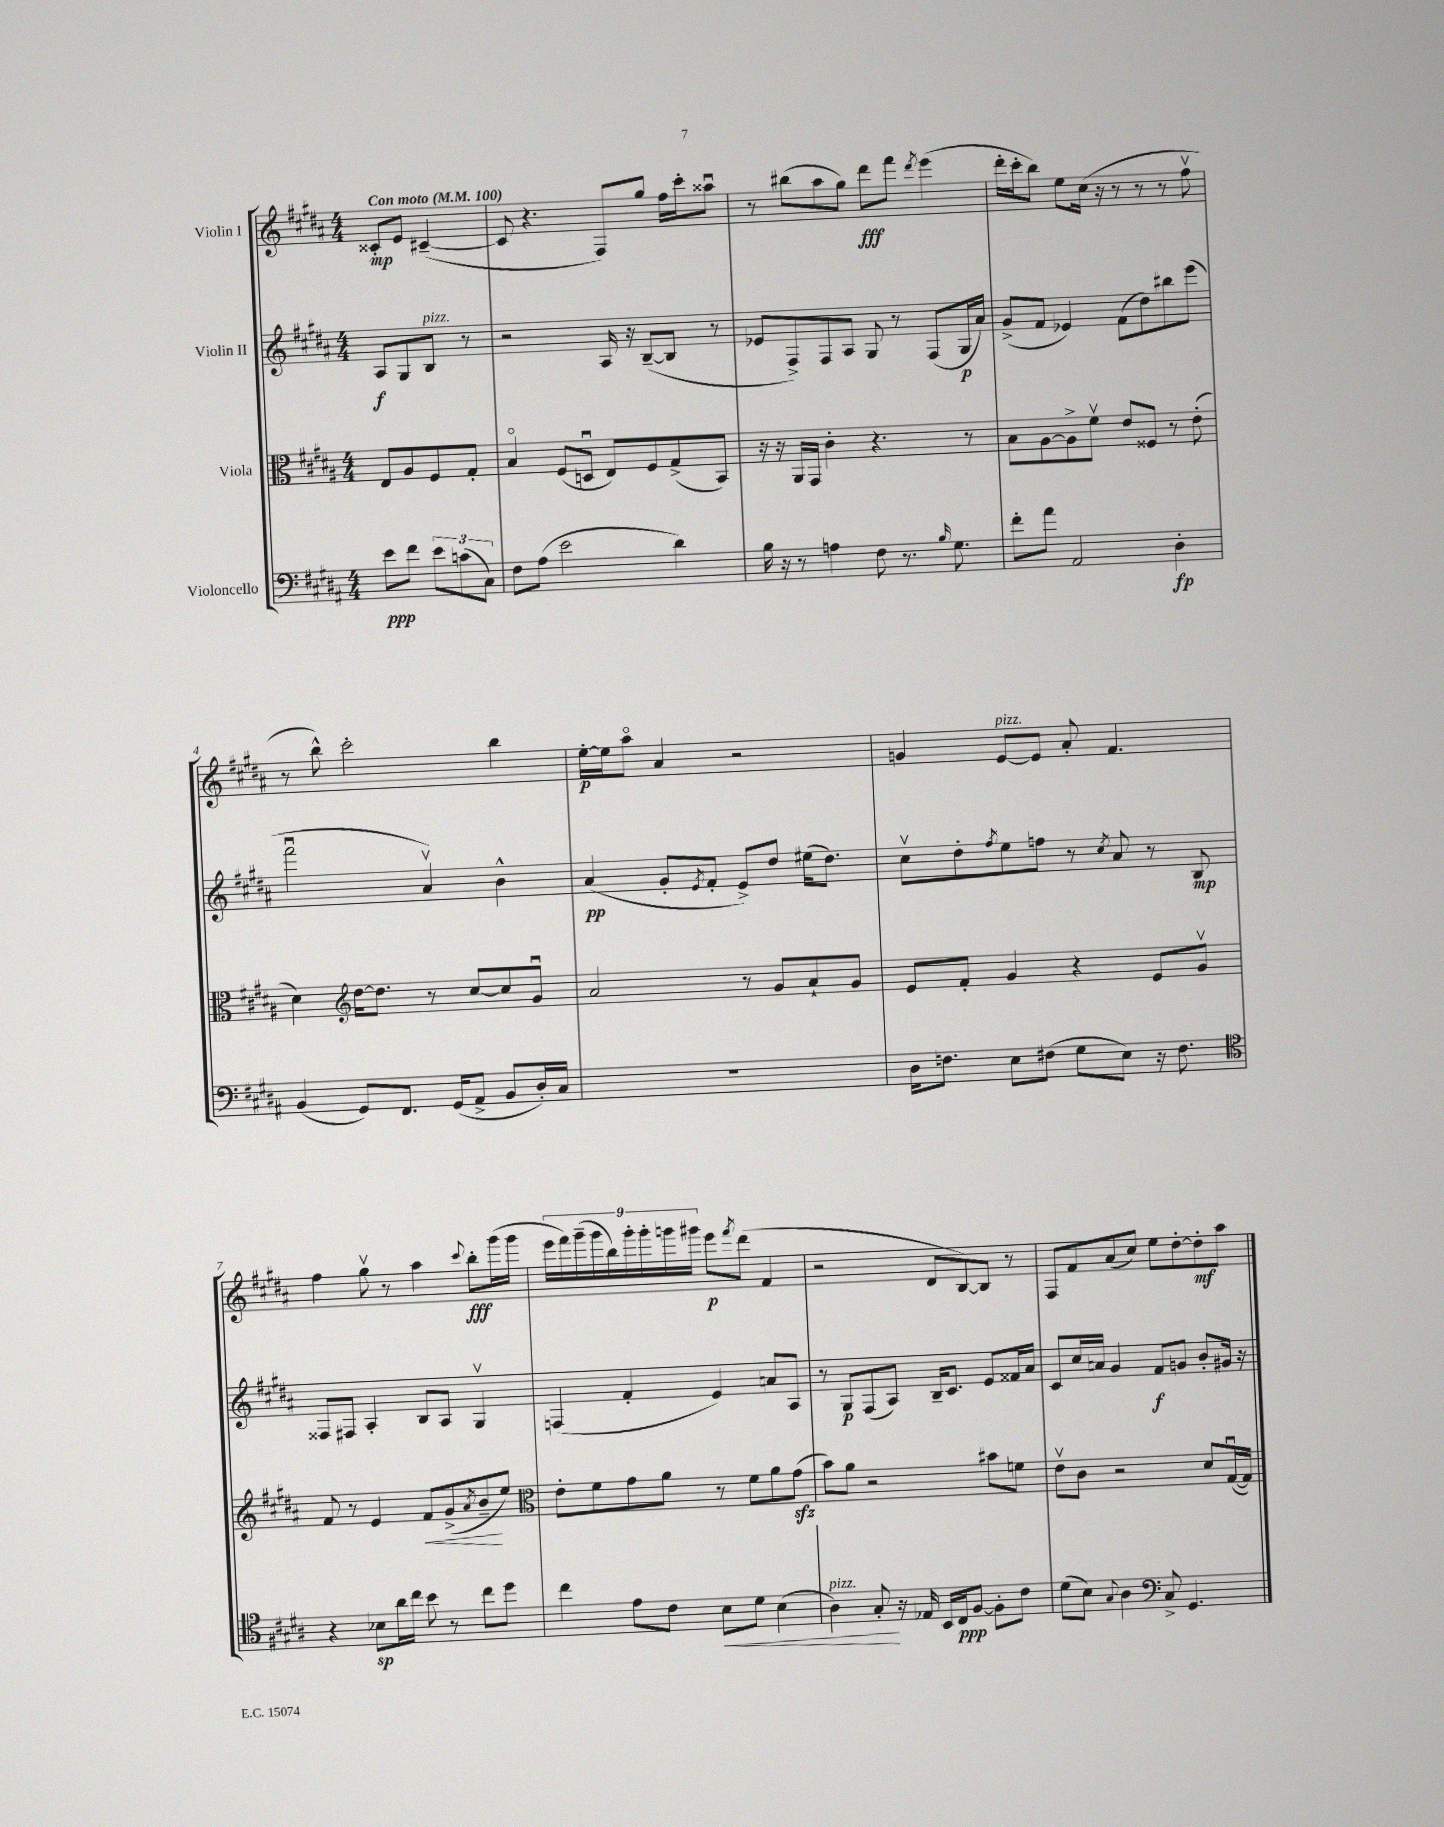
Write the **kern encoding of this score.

**kern	**dynam	**kern	**dynam	**kern	**dynam	**kern	**dynam
*part4	*part4	*part3	*part3	*part2	*part2	*part1	*part1
*staff4	*staff4	*staff3	*staff3	*staff2	*staff2	*staff1	*staff1
*I"Violoncello	*	*I"Viola	*	*I"Violin II	*	*I"Violin I	*
*clefF4	*	*clefC3	*	*clefG2	*	*clefG2	*
*k[f#c#g#d#a#]	*	*k[f#c#g#d#a#]	*	*k[f#c#g#d#a#]	*	*k[f#c#g#d#a#]	*
*M4/4	*	*M4/4	*	*M4/4	*	*M4/4	*
*MM100	*	*MM100	*	*MM100	*	*MM100	*
=	=	=	=	=	=	=	=
!	!	!	!	!	!	!LO:TX:a:B:t=Con moto	!
8e\L	ppp	8E/L	.	8A#/L	f	8c##X'/L	mp
8f#\J	.	8A#/	.	8G#/	.	8e/J	.
!	!	!	!	!LO:TX:a:i:t=pizz.	!	!	!
12e\L	.	8F#/	.	8B/J	.	([4c#X~/	.
(12cn\	.	.	.	.	.	.	.
.	.	8G#'/J	.	8r	.	.	.
12C#\J)	.	.	.	.	.	.	.
=1	=1	=1	=1	=1	=1	=1	=1
8F#\L	.	4B/	.	2r	.	8c#/]	.
(8A#\J	.	.	.	.	.	4.r	.
2e\	.	(8F#/L	.	.	.	.	.
.	.	8Dnu/J	.	.	.	.	.
.	.	8E/L)	.	16A#/	.	8F#/L)	.
.	.	.	.	16r	.	.	.
.	.	8F#/	.	([8B~/L	.	8gg#/J	.
4d#\)	.	(8G#^/	.	8B/J]	.	16ff#\LL	.
.	.	.	.	.	.	16ccc#'\J	.
.	.	8BB/J)	.	8r	.	8aa##Xu\J	.
=2	=2	=2	=2	=2	=2	=2	=2
16B\	.	16r	.	8e-X/L	.	8r	.
16r	.	16r	.	.	.	.	.
8r	.	16AA#/LL	.	8F#^/)	.	(8bb#X\L	.
.	.	16GG#/JJ	.	.	.	.	.
4An\	.	4c#'\	.	8F#/	.	8aa#\	.
.	.	.	.	8A#/J	.	8gg#\J)	.
8F#\	.	4.r	.	8G#/	.	8ddd#\L	fff
8.r	.	.	.	8r	.	8fff#\J	.
.	.	.	.	.	.	8qddd#/	.
.	.	.	.	(8F#/L	.	(4eee\	.
16qqB/	.	.	.	.	.	.	.
8.G#\	.	.	.	.	.	.	.
.	.	8r	.	16G#/L	p	.	.
.	.	.	.	16a#/JJ)	.	.	.
=3	=3	=3	=3	=3	=3	=3	=3
8f#'\L	.	8B\L	.	(8g#^/L	.	16ddd#'\LL	.
.	.	.	.	.	.	16ccc#'\J	.
8a#\J	.	[8A#\	.	8f#/J	.	8bb\J)	.
2AA#/	.	8A#^\]	.	4e-X/)	.	8ee\L	.
.	.	8f#v\J	.	.	.	(16cc#\Jk	.
.	.	.	.	.	.	16r	.
.	.	8e/L	.	(8f#\L	.	8r	.
.	.	8F##X/J	.	8dd#\)	.	8r	.
4D#'\	fp	8r	.	8bb#X\	.	8r	.
.	.	(8e'\	.	(8eee\J	.	8ff#v\	.
!!LO:LB:g=z
=4	=4	=4	=4	=4	=4	=4	=4
(4BB/	.	4d#\)	.	2fff#u\	.	8r	.
.	.	.	.	.	.	8bb^^\)	.
*	*	*clefG2	*	*	*	*	*
8GG#/L)	.	[16dd#\KL	.	.	.	2ccc#'\	.
.	.	8.dd#\J]	.	.	.	.	.
8.FF#/J	.	.	.	.	.	.	.
.	.	8r	.	4a#v/)	.	.	.
(16GG#/KL	.	.	.	.	.	.	.
8AA#^/J	.	[8cc#/L	.	.	.	.	.
8BB/L	.	8cc#/]	.	4b^^\	.	4bb\	.
16D#'/L)	.	8g#u/J	.	.	.	.	.
16C#/JJ	.	.	.	.	.	.	.
=5	=5	=5	=5	=5	=5	=5	=5
1r	.	2a#/	.	(4a#/	pp	[16ee'\LL	p
.	.	.	.	.	.	16ee\J]	.
.	.	.	.	.	.	8aa#\J	.
.	.	.	.	8g#'/L	.	4a#/	.
.	.	.	.	8qe/	.	.	.
.	.	.	.	8f#'/J	.	.	.
.	.	8r	.	8e^/L)	.	2r	.
.	.	8g#/L	.	8dd#/J	.	.	.
.	.	8a#`/	.	(16ee#X\KL	.	.	.
.	.	.	.	8.dd#\J)	.	.	.
.	.	8g#/J	.	.	.	.	.
=6	=6	=6	=6	=6	=6	=6	=6
16D#\KL	.	8e/L	.	8cc#v\L	.	4gn/	.
8.Fn\J	.	.	.	.	.	.	.
.	.	8f#'/J	.	8dd#'\	.	.	.
.	.	.	.	8qff#/	.	.	.
!	!	!	!	!	!	!LO:TX:a:i:t=pizz.	!
8E\L	.	4g#/	.	8ee\	.	[8e/L	.
(8F#X\J	.	.	.	8ffn\J	.	8e/J]	.
8G#\L	.	4r	.	8r	.	8a#'/	.
.	.	.	.	8qcc#/	.	.	.
8E\J)	.	.	.	8a#/	.	4.f#/	.
16r	.	8e/L	.	8r	.	.	.
8.F#\	.	.	.	.	.	.	.
.	.	8g#v/J	.	8B/	mp	.	.
!!LO:LB:g=z
=7	=7	=7	=7	=7	=7	=7	=7
*clefC4	*	*	*	*	*	*	*
4r	.	8f#/	.	8F##X/L	.	4ff#\	.
.	.	8r	.	8F#X/J	.	.	.
8B-X\L	sp	4e/	.	4A#'/	.	8gg#v\	.
16a#\L	.	.	.	.	.	8r	.
16cc#\JJ	.	.	.	.	.	.	.
!	!	!	!LO:HP:b	!	!	!	!
8b\	.	8f#/L	<	8B/L	.	4aa#\	.
8r	.	(8g#^/	.	8A#/J	.	.	.
.	.	8qa#/	.	.	.	8qqccc#/	.
8cc#\L	.	8b~/	.	4G#v/	.	8bb'\L	fff
8dd#\J	.	8ee/J)	[	.	.	(16ggg#\L	.
.	.	.	.	.	.	16ggg#\JJ	.
=8	=8	=8	=8	=8	=8	=8	=8
*	*	*clefC3	*	*	*	*	*
4cc#\	.	8e'\L	.	(4Fn/	.	18eee\LL	.
.	.	.	.	.	.	18fff#\)	.
.	.	.	.	.	.	(18ggg#~\	.
.	.	8f#\	.	.	.	.	.
.	.	.	.	.	.	18ggg#\	.
.	.	.	.	.	.	18bb\)	.
8e\L	.	8g#\	.	4f#'/	.	.	.
.	.	.	.	.	.	18ggg#'\	.
.	.	.	.	.	.	18ggg#'\	.
8c#\J	.	8a#\J	.	.	.	.	.
.	.	.	.	.	.	18gggn\	.
.	.	.	.	.	.	18ggg#X\JJ	.
!	!LO:HP:b	!	!	!	!	!	!
8B\L	<	8r	.	4e/)	.	8eee\L	p
.	.	.	.	.	.	8qfff#/	.
8d#\J	.	8f#\L	.	.	.	(8ddd#\J	.
(4B\	.	8a#\	.	8an/L	.	4f#/	.
.	.	(8g#zz\J	.	8A#/J	.	.	.
=9	=9	=9	=9	=9	=9	=9	=9
!LO:TX:a:i:t=pizz.	!	!	!	!	!	!	!
4A#\)	.	8b\L)	.	8r	.	2r	.
.	.	8a#\J	.	8G#/L	p	.	.
8G#'/	.	2r	.	(8F#/	.	.	.
16r	[	.	.	8A#/J)	.	.	.
16E-X/	.	.	.	.	.	.	.
16BB/LL	.	.	.	16B~/KL	.	8d#/L	.
16C#/J	ppp	.	.	8.c#/J	.	.	.
[8F#/J	.	.	.	.	.	[8B/)	.
8F#'\L]	.	8b#X\L	.	8e/L	.	8B/J]	.
8c#\J	.	8fn\J	.	16f##X/L	.	8r	.
.	.	.	.	16a#/JJ	.	.	.
=10	=10	=10	=10	=10	=10	=10	=10
(8d#\L	.	8ev\L	.	8c#/L	.	8F#/L	.
8B\J)	.	8c#\J	.	16cc#/L	.	8f#/	.
.	.	.	.	16an/JJ	.	.	.
8qqG#/	.	.	.	.	.	.	.
4A#\	.	2r	.	4g#/	.	(8a#/	.
.	.	.	.	.	.	8cc#/J)	.
*clefF4	*	*	*	*	*	*	*
8C#^/	.	.	.	8f#/L	f	8ee\L	.
4.GG#/	.	.	.	8gn/J	.	[8dd#'\	.
.	.	8d#/L	.	8b'/L	.	8dd#'\]	mf
.	.	([16G#u/L	.	16g#X/Jk	.	8aa#\J	.
.	.	16G#/JJ])	.	16r	.	.	.
==	==	==	==	==	==	==	==
*-	*-	*-	*-	*-	*-	*-	*-
